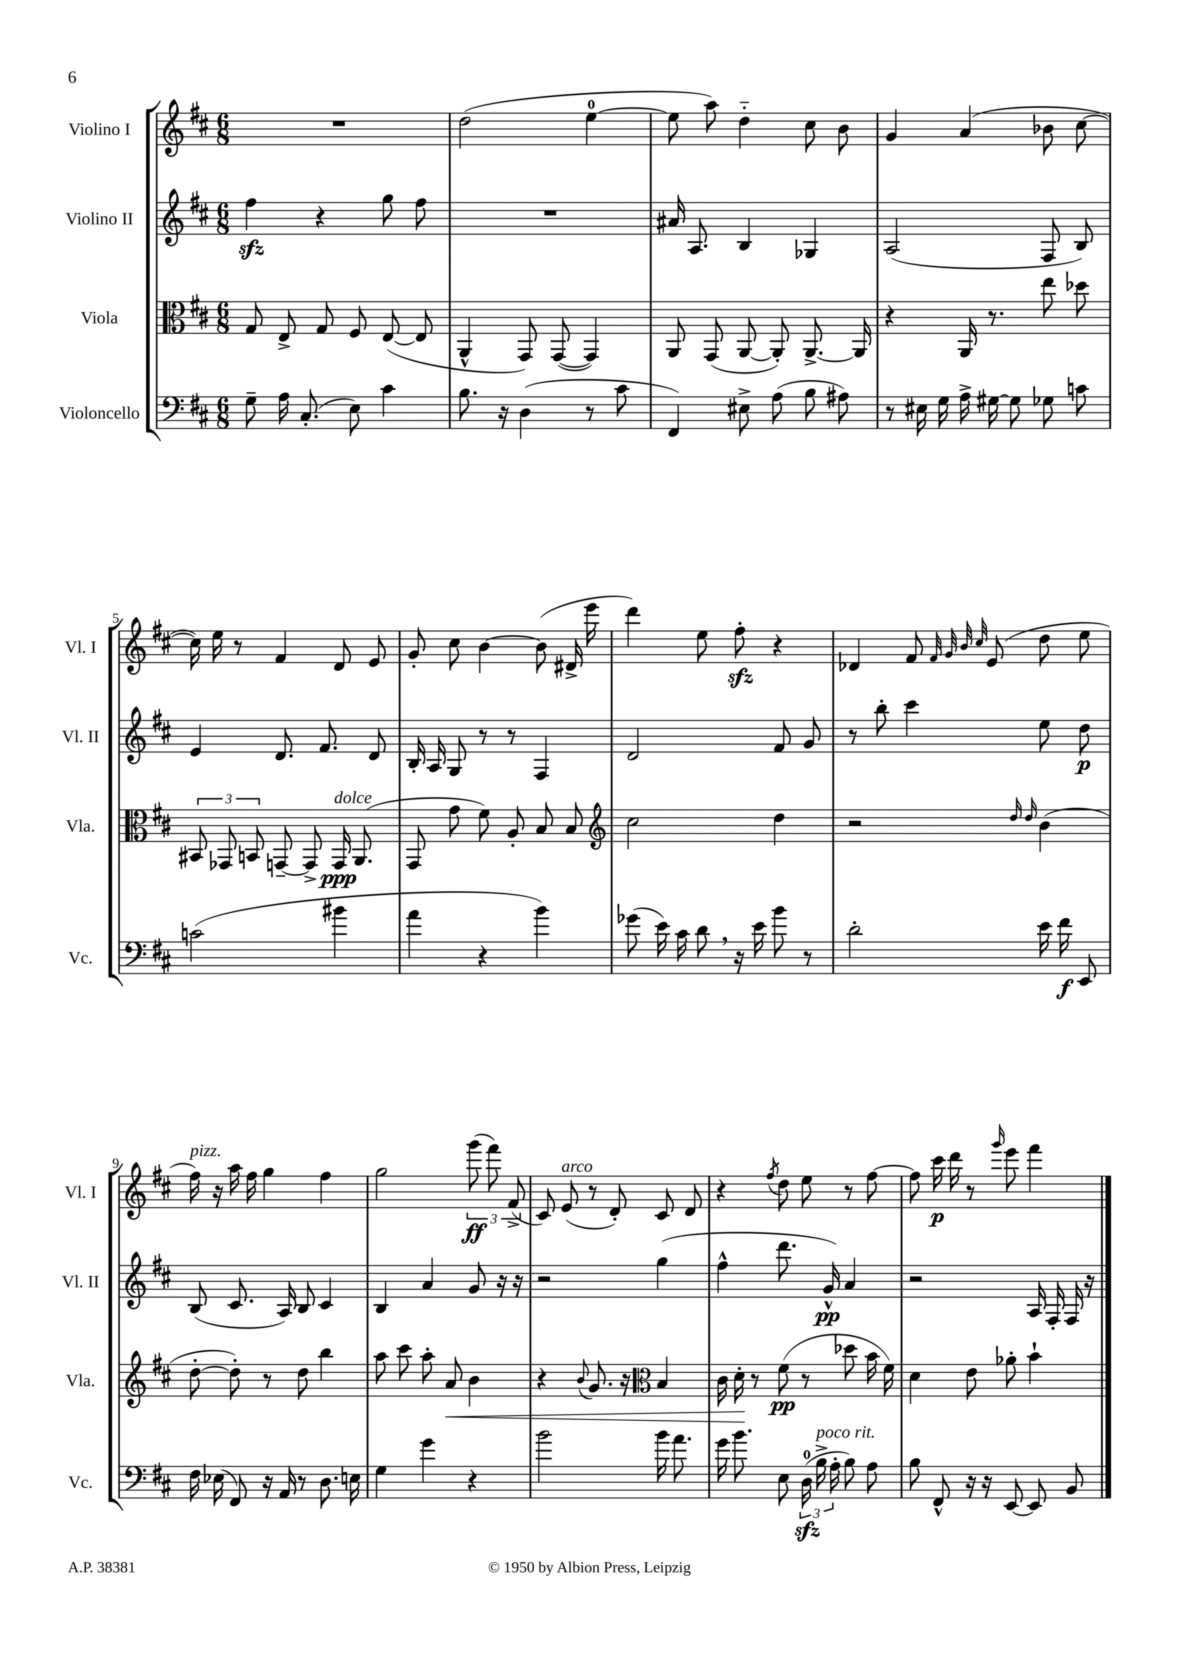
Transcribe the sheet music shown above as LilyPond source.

<<
\new StaffGroup <<
\new Staff = "s0" \with { instrumentName = "Violino I" shortInstrumentName = "Vl. I" } {
    \clef treble \key d \major \numericTimeSignature \time 6/8
    \autoBeamOff R2. |
    d''2( e''4-0~ |
    e''8 a''8) d''4-_ cis''8 b'8 |
    g'4 a'4( bes'8 cis''8~ |
    cis''16) e''16 r8 fis'4 d'8 e'8 |
    g'8-. cis''8 b'4~ b'8( dis'16-> e'''16 |
    d'''4) e''8 fis''8-.\sfz r4 |
    des'4 fis'8 \grace { fis'32 g'32 b'32 cis''32 } e'8( d''8 e''8 |
    fis''16^\markup { \italic "pizz." }) r16 a''16 fis''16 g''4 fis''4 |
    g''2 \tuplet 3/2 { g'''8\ff( fis'''8) fis'8->( } |
    cis'8) e'8^\markup { \italic "arco" }( r8 d'8-.) cis'8 d'8 |
    r4 \acciaccatura { fis''8 } d''8 e''8 r8 fis''8~ |
    fis''8 cis'''16\p d'''16 r8 \grace { g'''16 } e'''8 fis'''4 \bar "|." |
}
\new Staff = "s1" \with { instrumentName = "Violino II" shortInstrumentName = "Vl. II" } {
    \clef treble \key d \major \numericTimeSignature \time 6/8
    \autoBeamOff fis''4\sfz r4 g''8 fis''8 |
    R2. |
    ais'16 a8. b4 ges4 |
    a2( fis8 b8) |
    e'4 d'8. fis'8. d'8 |
    b16-. a16 g8 r8 r8 fis4 |
    d'2 fis'8 g'8 |
    r8 b''8-. cis'''4 e''8 d''8\p |
    b8( cis'8. a16) b8 cis'4 |
    b4 a'4 g'8 r16 r16 |
    r2 g''4( |
    fis''4-^ d'''8. g'16-^\pp) a'4 |
    r2 a16 fis16-. fis16 r16 \bar "|." |
}
\new Staff = "s2" \with { instrumentName = "Viola" shortInstrumentName = "Vla." } {
    \clef alto \key d \major \numericTimeSignature \time 6/8
    \autoBeamOff g8 e8-> g8 fis8 e8~( e8 |
    a,4-^ g,8) g,8~( g,4) |
    a,8 g,8( a,8~ a,8-.) a,8.~-> a,16 |
    r4 a,16 r8. e''8 des''8 |
    \tuplet 3/2 { bis,8 ges,8 b,8 } g,8~-- g,8-> g,16\ppp^\markup { \italic "dolce" } a,8.( |
    g,8 g'8 fis'8) a8-. b8 b8 |
    \clef treble cis''2 d''4 |
    r2 \grace { d''16 d''16 } b'4( |
    d''8~-. d''8-.) r8 d''8 b''4 |
    a''8 cis'''8 a''8-. a'8\< b'4 |
    r4 \appoggiatura { b'8 } g'8. r16 \clef alto b4 |
    cis'16 d'16-.\! r8 fis'8\pp( r8 des''8 b'16 fis'16) |
    d'4 e'8 aes'8-. b'4-! \bar "|." |
}
\new Staff = "s3" \with { instrumentName = "Violoncello" shortInstrumentName = "Vc." } {
    \clef bass \key d \major \numericTimeSignature \time 6/8
    \autoBeamOff g8-- a16 cis8.-.( e8) cis'4 |
    b8. r16 d4( r8 cis'8 |
    fis,4) eis8-> a8( b8 ais8) |
    r8 eis16 g16 a16-> gis16~ gis8 ges8 c'8 |
    c'2( bis'4 |
    a'4 r4 b'4) |
    ges'8( e'16) cis'16 d'8 \breathe r16 e'16 b'8 r8 |
    d'2-. e'16 fis'16\f e,8 |
    fis16 ees16( fis,8) r16 a,16 r8 d8. e16 |
    g4 g'4 r4 |
    b'2 b'16 a'8. |
    g'16 b'8. e8 \tuplet 3/2 { d16-0\sfz( b16->^\markup { \italic "poco rit." } a16-. } b8) a8 |
    b8 fis,8-^ r16 r16 e,8~ e,8 b,8 \bar "|." |
}
>>
>>
